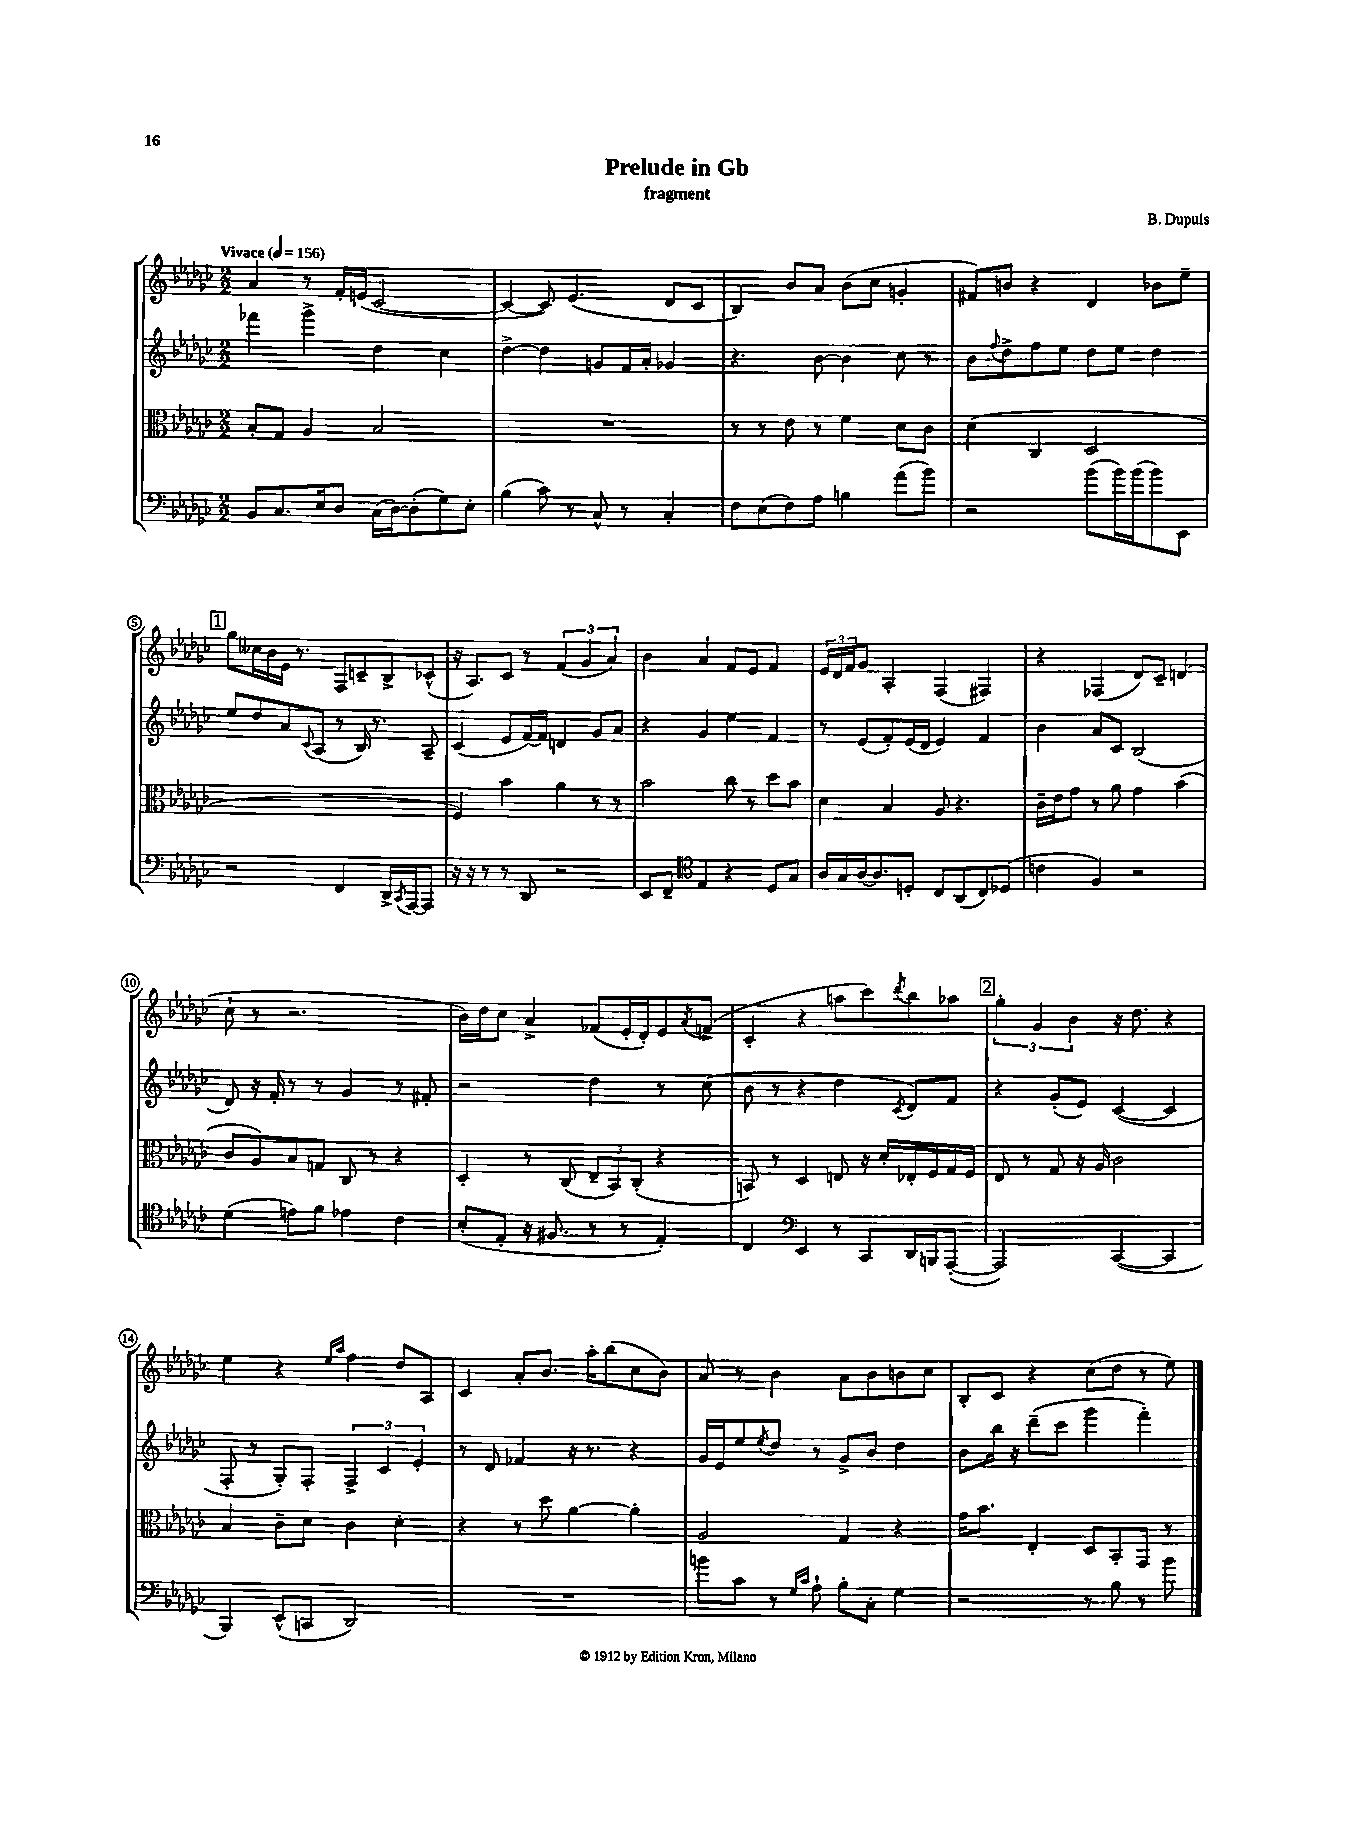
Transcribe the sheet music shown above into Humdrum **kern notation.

**kern	**kern	**kern	**kern
*staff4	*staff3	*staff2	*staff1
*clefF4	*clefC3	*clefG2	*clefG2
*k[b-e-a-d-g-c-]	*k[b-e-a-d-g-c-]	*k[b-e-a-d-g-c-]	*k[b-e-a-d-g-c-]
*M2/2	*M2/2	*M2/2	*M2/2
*MM156	*MM156	*MM156	*MM156
8BB-	8B-'	4fff-	4a-
8.C-	8G-	.	.
.	4A-	4ggg-^	8r
16E-	.	.	.
8D-	.	.	16f'
.	.	.	(16e
(16C-	2B-	4dd-	[2c-
[16D-)	.	.	.
(8D-']	.	.	.
8G-)	.	4cc-	.
8E-'	.	.	.
=	=	=	=
(4B-	1r	[4dd-^	4c-_
8c-)	.	4dd-]	8c-])
8r	.	.	(4.e-
8C-^^	.	8g	.
8r	.	16f	.
.	.	16a-'	.
4C-'	.	4g-	8d-
.	.	.	8c-
=	=	=	=
8F	8r	4.r	4B-)
(8E-	8r	.	.
8F)	8e-	.	8b-
8A-	8r	[8b-	8a-
4B	4f	4b-]	(8b-
.	.	.	8cc-
(8a-	8d-	8cc-	4g'
8b-)	8c-	8r	.
=	=	=	=
2r	(4d-	8b-	8f#)
.	.	8qqff	.
.	.	8dd-^	8b
.	4C-	8ff	4r
.	.	8ee-	.
(8b-	2D-	8dd-	4d-
16b-)	.	8ee-	.
(16b-	.	.	.
8b-)	.	4dd-	8b-
8EE-	.	.	8ee-~
=	=	=	=
2r	1r	8ee-	8gg-
.	.	8dd-	16cc--
.	.	.	16b-
.	.	8a-	16e-
.	.	.	8.r
.	.	8qqc-	.
.	.	(8A-	.
4FF	.	8r	8F
.	.	16B-)	8c~
.	.	8.r	.
16DD-^	.	.	8B-^
8qCC-	.	.	.
[16AAA-	.	.	.
8AAA-]	.	8A-~	(8c-^^
=	=	=	=
16r	4F)	(4c-	16r
16r	.	.	8.A-)
8r	.	.	.
8r	4b-	8e-	8c-
8DD-	.	[16f)	8r
.	.	16f]	.
2r	4a-	4d	(6f
.	.	.	6g-
.	8r	8g-	.
.	.	.	6a-)
.	8r	8a-	.
=	=	=	=
8EE-	2b-	4r	4b-
8FF~	.	.	.
*clefC4	*	*	*
4E-	.	4g-	4a-
4r	8cc-	4ee-	8f
.	8r	.	8e-
8D-	8dd-	4f	4f
8G-	8b-	.	.
=	=	=	=
16A-	4d-	8r	24e-
.	.	.	24d-
16G-	.	.	.
.	.	.	24f
[16A-	.	(8e-	8g-
8.A-]	.	.	.
.	4B-	8f')	4A-'
8D'	.	(16e-	.
.	.	16d-	.
8C-	8A-	4e-)	(4F
(8AA-	4.r	.	.
8C-)	.	4f	4F#)
(8D-	.	.	.
=	=	=	=
4c	16c-~	4b-	4r
.	16e-	.	.
.	8g-	.	.
4F)	8r	8a-	(4F-
.	8a-	8c-	.
2r	4g-	(2B-	8d-)
.	.	.	8c-~
.	(4b-	.	(4d
=	=	=	=
(4d-	8c-	8d-)	8cc-`
.	8A-)	16r	8r
.	.	16f'	.
8e)	8B-	8r	2.r
8f	8G	8r	.
4e-	8C-	4g-	.
.	8r	.	.
4c-	4r	8r	.
.	.	8f#'	.
=	=	=	=
(8B-'	4D-'	2r	16b-)
.	.	.	16dd-
8E-'	.	.	8cc-
16r	8r	.	4a-^
8.F#	.	.	.
.	(8C-	.	.
8r	12E-~	4dd-	(8f-
.	12BB-)	.	.
8r	.	.	16e-'
.	(12C-'	.	.
.	.	.	16d-')
4E-')	4r	8r	8e-
.	.	.	8qa-
.	.	(8cc-	(8f^
=	=	=	=
4C-	8BB)	8b-	4c-'
.	8r	8r	.
*clefF4	*	*	*
4EE-	4D-	4r	4r
8r	8E	4dd-	8aa
8CC-	16r	.	8ccc-)
.	16d-'	.	.
.	.	8qc-	8qddd-
16DD-	16E-'	8d-)	8bb-
16BBB	16F	.	.
([8AAA-'	16G-	8f	8aa-
.	16F	.	.
=	=	=	=
2AAA-])	8E-	4r	6gg-'
.	8r	.	.
.	.	.	6g-
.	8G-	(8g-'	.
.	.	.	6b-
.	16r	8e-)	.
.	16A-	.	.
([4CC-	2c-	([4c-	16r
.	.	.	8.dd-
4CC-]	.	4c-]	4r
=	=	=	=
4BBB-)	4B-	8F'	4ee-
.	.	8r	.
(8EE-^^	8c-~	8G-')	4r
8CC	8d-	8F'	.
.	.	.	16qqee-
.	.	.	16qqaa-
2DD-)	4c-	6F^	4ff
.	.	6c-	.
.	4d-'	.	8dd-
.	.	6e-'	.
.	.	.	8A-
=	=	=	=
1r	4r	8r	4c-
.	.	8d-	.
.	8r	4f-	8a-'
.	8dd-	.	8.b-
.	[4a-	16r	.
.	.	8.r	16aa-'
.	.	.	(8bb-
.	4a-']	4r	8cc-
.	.	.	8b-)
=	=	=	=
8b	2A-	16g-	8a-
.	.	16e-	.
8c-	.	8ee-	8r
.	.	8qee-	.
8r	.	8dd-	4b-
16qqG-	.	.	.
16qqc-	.	.	.
8A-`	.	8r	.
8B-'	4G-	8g-^	8a-
8C-'	.	8b-	8b-
4G-	4r	4dd-	8b
.	.	.	8cc-
=	=	=	=
2r	16g-	8b-	8B-'
.	8.b-	.	.
.	.	16bb-	8c-
.	.	16r	.
.	4E-'	(8ddd-~	4r
.	.	8ccc-	.
8r	8D-	4ggg-	(8cc-
8B-	8BB-'	.	8dd-
8r	8GG-	4fff')	8r
8b-	8r	.	8ee-)
==	==	==	==
*-	*-	*-	*-
